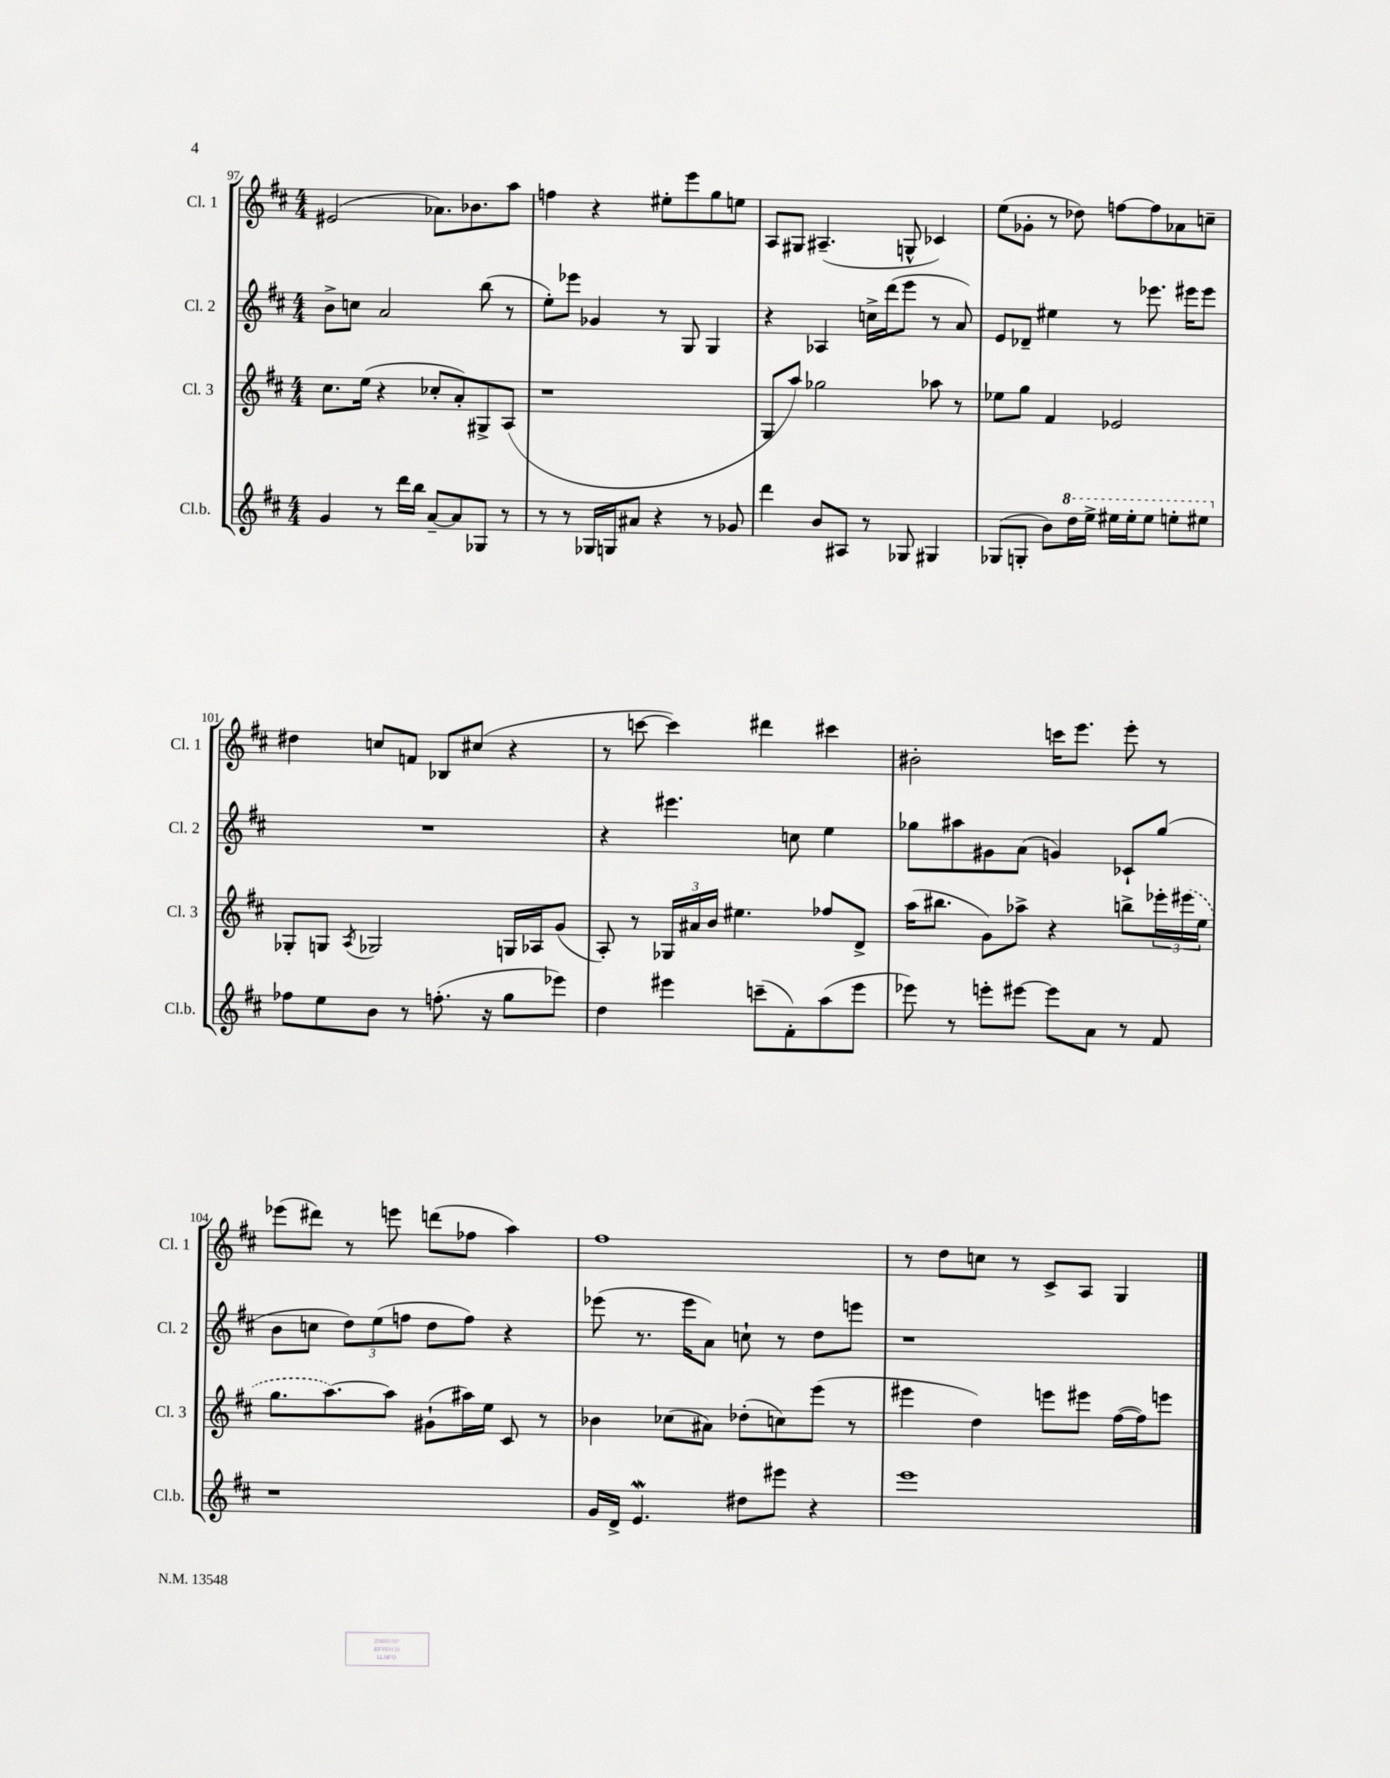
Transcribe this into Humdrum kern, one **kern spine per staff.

**kern	**kern	**kern	**kern
*part4	*part3	*part2	*part1
*staff4	*staff3	*staff2	*staff1
*I"Cl.b.	*I"Cl. 3	*I"Cl. 2	*I"Cl. 1
*I'Cl.b.	*I'Cl. 3	*I'Cl. 2	*I'Cl. 1
*clefG2	*clefG2	*clefG2	*clefG2
*k[f#c#]	*k[f#c#]	*k[f#c#]	*k[f#c#]
*M4/4	*M4/4	*M4/4	*M4/4
=97	=97	=97	=97
4g/	8.cc#\L	8b^\L	(2e#X/
.	.	8ccn\J	.
.	(16ee\Jk	.	.
8r	4r	2a/	.
16ddd\LL	.	.	.
16bb\JJ	.	.	.
[8a~/L	8cc-X'/L	.	8.a-X\L)
8a/]	8a'/)	.	.
.	.	.	8.b-X\
8G-X/J	8G#X^/	(8bb\	.
8r	(8A/J	8r	8aa\J
=98	=98	=98	=98
8r	1r	8ee'\L)	4ffn\
8r	.	8eee-X\J	.
16G-X/LL	.	4g-X/	4r
16Gn/J	.	.	.
8a#X/J	.	.	.
4r	.	8r	8ee#X'\L
.	.	8G/	8eee\
8r	.	4G/	8gg\
8g-X/	.	.	8een\J
=99	=99	=99	=99
4ddd\	8G/L	4r	8A/L
.	8aa/J)	.	8G#X/J
8b/L	2gg-X\	4A-X/	(4.A#X~/
8A#X/J	.	.	.
8r	.	16ccn^\LL	.
.	.	(16ddd\J	.
8G-X/	.	8eee\J	8Gn^^/
4G#X/	8aa-X\	8r	4c-X/)
.	8r	8a/)	.
=100	=100	=100	=100
(8G-X/L	8ee-X\L	8e/L	(8ee\L
8Gn'/J	8gg\J	8d-X~/J	8g-X'\J
8b\L)	4f#/	4ee#X\	8r
*8va	*	*	*
16ddd\L	.	.	8dd-X\)
16eee^\JJ	.	.	.
16eee#X\LL	2e-X/	8r	[8ffn\L
16eee#'\J	.	.	.
8eee#\J	.	8.eee-X\	8ff\]
8eeen'\L	.	.	8a-X\
.	.	16eee#X\KL	.
8eee#X\J	.	8eee#\J	8ccn~\J
!!LO:LB:g=z
=101	=101	=101	=101
*X8va	*	*	*
8ff-X\L	8G-X'/L	1r	4dd#X\
8ee\	8Gn/J	.	.
.	8qA/	.	.
8b\J	2G-X/	.	8ccn/L
8r	.	.	8fn/J
(8.ffn'\	.	.	8B-X/L
.	.	.	(8cc#X/J
16r	.	.	.
8gg\L	16Gn/LL	.	4r
.	16A-X/J	.	.
8eee-X\J)	(8g/J	.	.
=102	=102	=102	=102
4dd\	8A'/)	4r	8r
.	8r	.	[8cccn\
4eee#X\	24G-X/LL	4.eee#X\	4ccc\])
.	24a#X/	.	.
.	24b/JJ	.	.
.	4.ee#X\	.	.
(8cccn~\L	.	.	4ddd#X\
8f#'\)	.	8ccn\	.
(8aa\	8ff-X/L	4ee\	4ccc#X\
8eee#\J	8d^/J	.	.
=103	=103	=103	=103
8eee-X\)	(16aa\KL	8gg-X\L	2b#X'\
.	8.bb#X\J	.	.
8r	.	8aa#X\	.
8eeen'\L	8g\L)	8g#X\	.
[8eee#X\J	8aa-X^\J	(8a\J	.
8eee#\L]	4r	4gn/)	16cccn\KL
.	.	.	8.eee\J
8a\J	.	.	.
8r	8bbn^\L	8c-X`/L	8eee'\
8f#/	24eee-X'\L	(8gg-/J	8r
.	(24eee#X\	.	.
.	24ee\JJ	.	.
!!LO:LB:g=z
=104	=104	=104	=104
1r	8.gg\L	8b\L	(8eee-X\L
.	.	8ccn\J	8ddd#X\J)
.	[8.aa\)	.	.
.	.	12dd\L)	8r
.	.	(12ee\	.
.	8aa\J]	.	8eeen\
.	.	12ffn\J	.
.	(8g#X`\L	8dd\L	(8dddn\L
.	16aa#X\L)	8ff\J)	8ff-X\J
.	16ee\JJ	.	.
.	8c#/	4r	4aa\)
.	8r	.	.
=105	=105	=105	=105
16g/LL	4b-X\	(8eee-X\	1ff#
16d^/JJ	.	.	.
4.eW/	.	8.r	.
.	(8cc-X\L	.	.
.	.	16eee-\KL	.
.	8a#X\J)	8a\J)	.
8dd#X\L	(8dd-X'\L	8ccn`\	.
8eee#X\J	8ccn\)	8r	.
4r	(8eee\J	8dd\L	.
.	8r	8eeen\J	.
=106	=106	=106	=106
1eee	4eee#X\	1r	8r
.	.	.	8dd\L
.	4dd\)	.	8ccn\J
.	.	.	8r
.	8eeen\L	.	8c#^/L
.	8eee#X\J	.	8A/J
.	([16ff#\LL	.	4G/
.	16ff#\J])	.	.
.	8eeen\J	.	.
==	==	==	==
*-	*-	*-	*-
